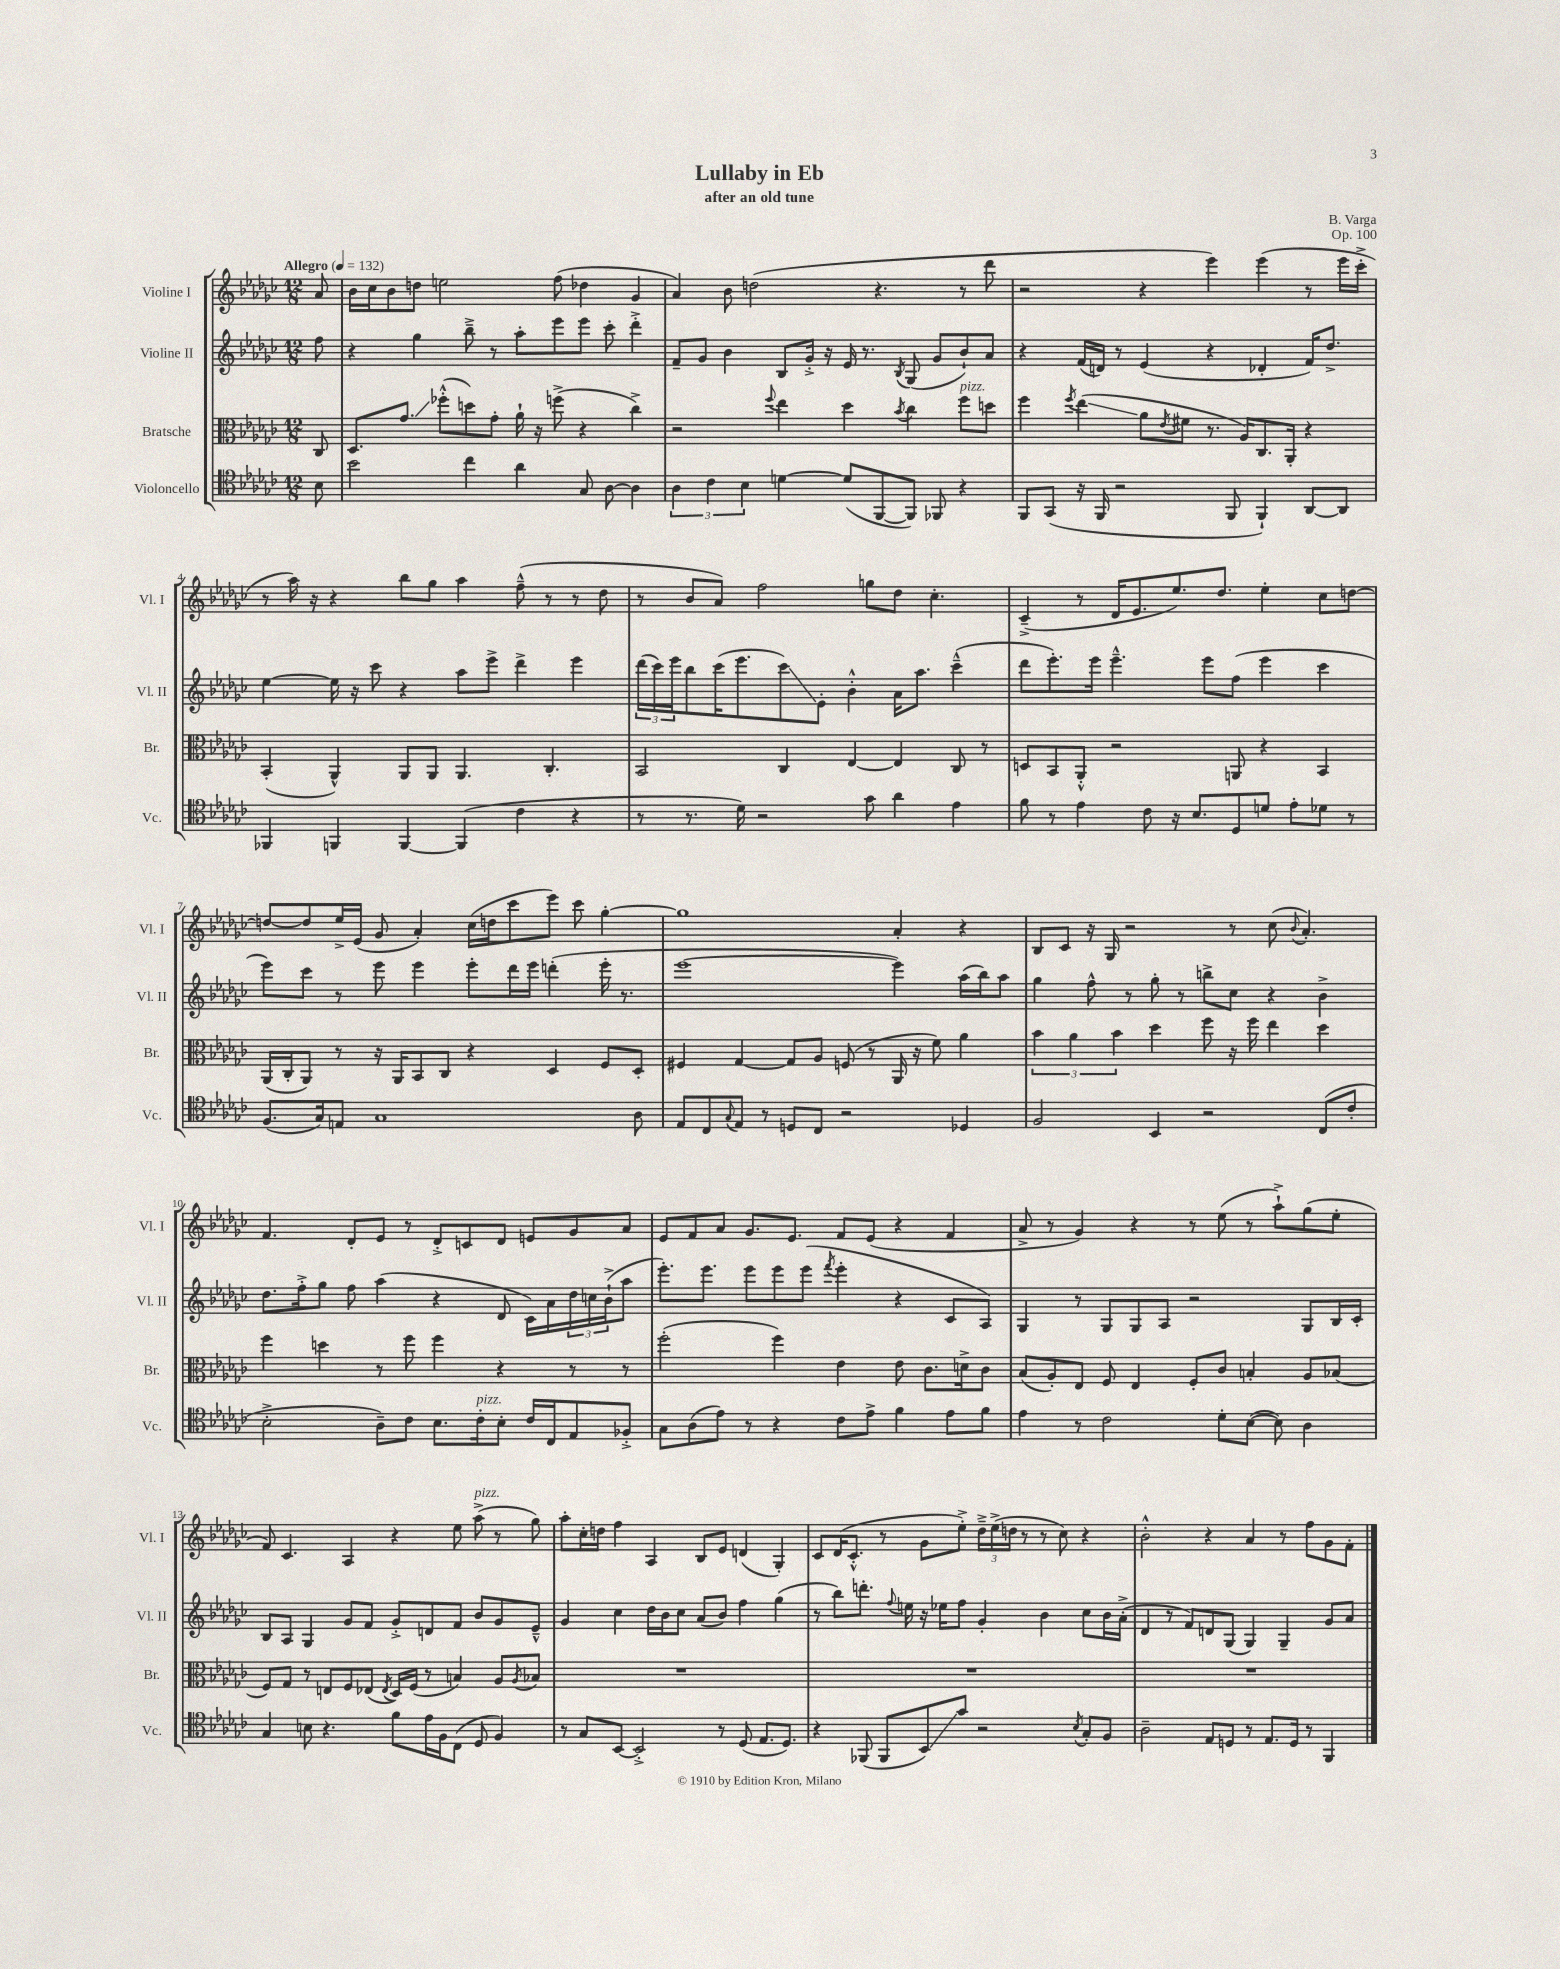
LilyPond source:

\header { title = "Lullaby in Eb" composer = "B. Varga" subtitle = "after an old tune" opus = "Op. 100" }
<<
\new StaffGroup <<
\new Staff = "s0" \with { instrumentName = "Violine I" shortInstrumentName = "Vl. I" } {
    \clef treble \key ges \major \numericTimeSignature \time 12/8 \partial 8 \tempo "Allegro" 4 = 132
    aes'8 |
    bes'16 ces''16 bes'8 d''8 e''2 f''8( des''4 ges'4 |
    aes'4) bes'8 d''2( r4. r8 des'''8 |
    r2 r4 ees'''4) ees'''4( r8 ees'''16 ces'''16-.-> |
    r8 aes''16) r16 r4 bes''8 ges''8 aes''4 f''8---^( r8 r8 des''8 |
    r8 bes'8 aes'8) f''2 g''8 des''8 ces''4.-. |
    ces'4--->( r8 des'16 ees'8. ees''8.) des''8. ees''4-. ces''8 d''8~ |
    d''8~ d''8 ees''16-> ees'16( ges'8 aes'4-.) ces''16( d''16 ces'''8 ees'''8) ces'''8 ges''4~-. |
    ges''1 aes'4-. r4 |
    bes8 ces'8 r16 ges16 r2 r8 ces''8( \appoggiatura { bes'8 } aes'4.-.) |
    f'4. des'8-. ees'8 r8 des'8-.-> c'8 des'8 e'8 ges'8 aes'8 |
    ees'8 f'8 aes'8 ges'8. ees'8. f'8 ees'8( r4 f'4 |
    aes'8-> r8 ges'4) r4 r8 ees''8( r8 aes''8-!->) ges''8( ees''8-. |
    f'8) ces'4. aes4 r4 ees''8 aes''8->^\markup { \italic "pizz." }( r8 ges''8) |
    aes''8-. ces''16-. d''16 f''4 aes4 bes8 ees'8 d'4( ges4-.) |
    ces'8 des'16( ces'8.-.-^ r8 ges'8 ees''8-.->) \tuplet 3/2 { des''16---> ees''16->( d''16 } r8 r8 ces''8) r4 |
    bes'2-.-^ r4 aes'4 r8 f''8 ges'8 f'8-. \bar "|." |
}
\new Staff = "s1" \with { instrumentName = "Violine II" shortInstrumentName = "Vl. II" } {
    \clef treble \key ges \major \numericTimeSignature \time 12/8 \partial 8
    f''8 |
    r4 ges''4 bes''8---> r8 aes''8-. ees'''8 ees'''8 ces'''8-. des'''4-.-> |
    f'8-- ges'8 bes'4 bes8 ges'16-.-> r16 ees'16 r8. \acciaccatura { bes8 } ges8( ges'8 bes'8-!) aes'8 |
    r4 f'16( d'16) r8 ees'4( r4 des'4-. f'16) des''8.-> |
    ees''4~ ees''16 r16 ces'''8 r4 aes''8 ees'''8-> des'''4-> ees'''4 |
    \tuplet 3/2 { des'''16( ces'''16) ees'''16 } bes''8 ces'''16( ees'''8. ces'''8\glissando) ees'8-. bes'4-.-^ aes'16 aes''8. ces'''4---^( |
    des'''8 ees'''8.-.) ees'''16 ees'''4.---^ ees'''8 f''8( ees'''4 ces'''4 |
    ees'''8) ces'''8 r8 ees'''8 ees'''4 ees'''8-. des'''16 ees'''16 d'''4-.( ees'''16-. r8. |
    ees'''1~ ees'''4) aes''16( bes''16) aes''8 |
    ges''4 f''8-^ r8 ges''8-. r8 b''8-> ces''8 r4 bes'4-> |
    des''8. f''16-.-> ges''8 f''8 aes''4( r4 des'8 ces'16) aes'16 \tuplet 3/2 { des''16 c''16 bes'16-!->( } aes''8 |
    ees'''8.-.) ees'''8. ees'''8 ees'''8 ees'''8( \acciaccatura { f'''8 } ees'''4-. r4 ces'8 aes8) |
    ges4 r8 ges8 ges8 aes8 r2 ges8 bes16 ces'16-. |
    bes8 aes8 ges4 ges'8 f'8 ges'8-.-> d'8 f'8 bes'8 ges'8 ees'8---^ |
    ges'4 ces''4 des''16 bes'16 ces''8 aes'8( bes'8) f''4 ges''4( |
    r8 bes''8) d'''8.-. \appoggiatura { f''8 } e''16 r16 ees''16 f''8 ges'4-. bes'4 ces''8 bes'16 aes'16-.->( |
    des'4 r8 f'8) d'8 ges8( ges4) ges4-- ges'8 aes'8 \bar "|." |
}
\new Staff = "s2" \with { instrumentName = "Bratsche" shortInstrumentName = "Br." } {
    \clef alto \key ges \major \numericTimeSignature \time 12/8 \partial 8
    ces8 |
    des8. ges'8.\glissando fes''8-.-^( d''8) ges'8-. aes'16-! r16 f''8->( r4 ces''4->) |
    r2 \appoggiatura { f''8 } ees''4 des''4 \acciaccatura { bes'8 } ces''4 f''8^\markup { \italic "pizz." } d''8 |
    f''4 \acciaccatura { f''8 } ees''4\glissando( aes'8 \acciaccatura { ees'8 } fis'8 r8. aes16) ces8. aes,16-. r4 |
    bes,4-.( aes,4-^) aes,8 aes,8 aes,4. ces4.-. |
    bes,2 ces4 ees4~ ees4 ces8 r8 |
    d8 bes,8 aes,8-.-^ r2 a,8 r4 bes,4 |
    aes,16( ces16-. aes,8) r8 r16 aes,16 bes,8 ces8 r4 des4 f8 des8-. |
    fis4 ges4~ ges8 aes8 f8( r8 aes,16 r16 f'8) aes'4 |
    \tuplet 3/2 { bes'4 aes'4 bes'4 } des''4 f''8 r16 f''16 ees''4 des''4 |
    f''4 d''4 r8 f''8 f''4 r4 r8 r8 |
    f''2-.( f''4) ees'4 ees'8 ces'8. d'16-> ces'8 |
    bes8( aes8-.) ees8 f8 ees4 f8-. ces'8 b4-. aes8 bes8( |
    f8) ges8 r8 e8 f8 ees8( \acciaccatura { ees8 } des16) f16( r8 b4) aes8 \acciaccatura { aes8 } bes8 |
    R1. |
    R1. |
    R1. \bar "|." |
}
\new Staff = "s3" \with { instrumentName = "Violoncello" shortInstrumentName = "Vc." } {
    \clef tenor \key ges \major \numericTimeSignature \time 12/8 \partial 8
    bes8 |
    bes'2 ces''4 aes'4 ges8 aes8~ aes4 |
    \tuplet 3/2 { aes4 ces'4 bes4 } d'4~ d'8( f,8~ f,8) fes,8 r4 |
    f,8 ges,8( r16 f,16 r2 f,8 f,4-!) aes,8~ aes,8 |
    fes,4 f,4 f,4~ f,4( ces'4 r4 |
    r8 r8. des'16) r2 ges'8 aes'4 ees'4 |
    f'8 r8 ees'4 ces'8 r16 bes8. des8 d'8 ees'8-. des'8 r8 |
    f8.( ges16) e8 ges1 aes8 |
    ees8 ces8 \appoggiatura { ges8 } ees8 r8 d8 ces8 r2 des4 |
    f2 bes,4 r2 ces8( ces'8-. |
    bes2-.-> aes8--) ces'8 bes8. ces'16-.^\markup { \italic "pizz." } bes8-. ces'16 ces16 ees8 fes8-.-> |
    ges8 aes8( ees'8) r8 r4 ces'8 ees'8-> f'4 ees'8 f'8 |
    ees'4 r8 ces'2 des'8-. bes8~( bes8) aes4 |
    ges4 b8 r4. f'8 ees'16 f16 ces8( des8 f4) |
    r8 ges8 bes,8~ bes,2-.-> r8 des8( ees8. des8.) |
    r4 fes,8( fes,8 bes,8\glissando) ges'8 r2 \acciaccatura { bes8 } ges8-. f8 |
    aes2-- ees8 d8 r8 ees8. d16 r8 f,4 \bar "|." |
}
>>
>>
